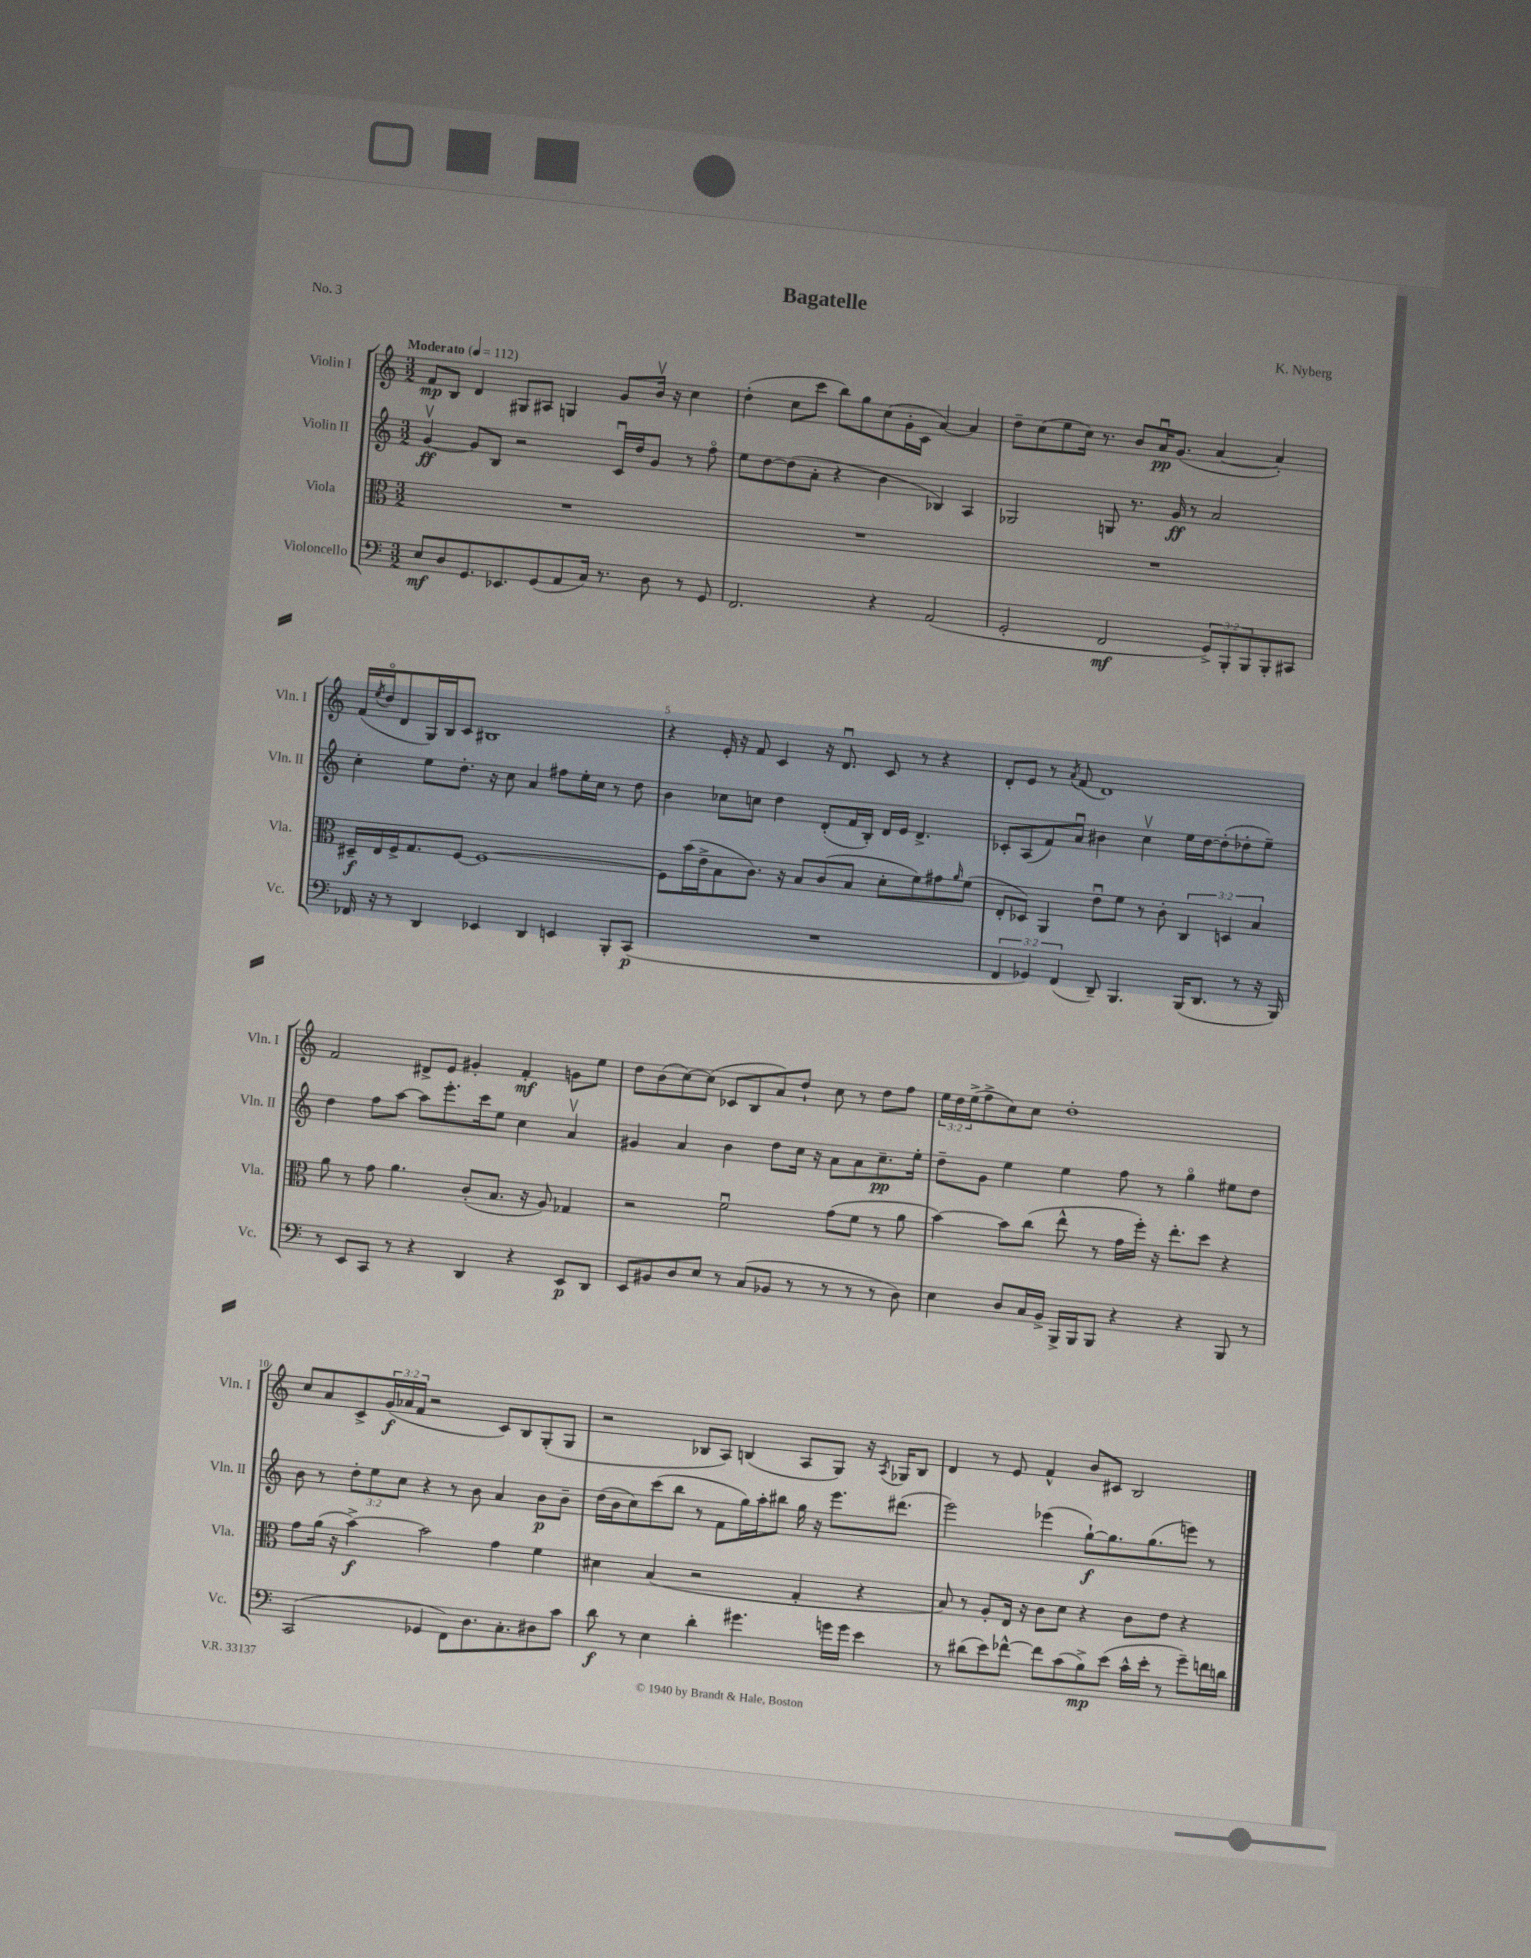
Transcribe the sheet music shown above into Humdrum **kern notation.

**kern	**kern	**kern	**kern
*staff4	*staff3	*staff2	*staff1
*clefF4	*clefC3	*clefG2	*clefG2
*k[]	*k[]	*k[]	*k[]
*M3/2	*M3/2	*M3/2	*M3/2
*MM112	*MM112	*MM112	*MM112
8E	1.r	[4gv	8f
8D	.	.	8B
8.GG	.	8g]	4d
.	.	8B	.
8.EE-	.	.	.
.	.	2r	8G#
(8GG	.	.	8A#
8AA	.	.	4G
16C)	.	.	.
8.r	.	.	.
.	.	16cu	8g
.	.	16dd	.
8D	.	8g	16bv
.	.	.	16r
8r	.	8r	4cc
8GG	.	8ffo	.
=	=	=	=
2.FF	1.r	8ee	(4dd'
.	.	[8dd	.
.	.	(8dd]	8cc
.	.	8a'	8ccc
.	.	4r	8bb)
.	.	.	8gg
4r	.	4b	(8cc
.	.	.	16g'
.	.	.	16c
(2AA	.	4B-)	[4a)
.	.	4A	4a]
=	=	=	=
2GG'	1.r	2G-	8dd~
.	.	.	(8cc
.	.	.	8ee
.	.	.	16cc)
.	.	.	8.r
2FF	.	8G	.
.	.	8.r	8b
.	.	.	16au
.	.	16g	(8.g
.	.	8r	.
12GG^)	.	2a	[4a
12BBB'	.	.	.
12BBB	.	.	.
8BBB'	.	.	4a'])
8CC#	.	.	.
=	=	=	=
16FF-	16D#~	4cc'	(16f
.	.	.	8qee
16r	16E	.	16ddo
8r	16F^	.	8d
.	8.G	.	.
4DD	.	8ee	16G)
.	.	.	16B
.	[8F	8.dd'	8c
4EE-	1F_	.	1B#
.	.	16r	.
.	.	8cc	.
4DD	.	4a	.
4EE	.	8ff#	.
.	.	16ee'	.
.	.	16cc	.
8BBB'	.	8r	.
(8CC	.	8dd	.
=	=	=	=
1.r	8F]	4b	4r
.	(16b	.	.
.	16e^	.	.
.	8B	8cc-	16e'
.	.	.	16r
.	8.c)	8cc	8f
.	.	4dd	4c
.	16r	.	.
.	8B	.	.
.	(8c	(8d'	16r
.	.	.	8.du
.	8B	16f	.
.	.	16B')	.
.	8d'	16d	8c
.	.	16e	.
.	8f)	4.d^	8r
.	8g#	.	4r
.	16qqa	.	.
.	(8f	.	.
=	=	=	=
6FF	8E'	8c-'	8d'
.	8D-)	(8A	8e
6GG-)	.	.	.
.	4AA	8f)	8r
(6FF	.	.	.
.	.	.	8qa
.	.	8au	(8f
8DD~)	8eu	4b#	1d)
4.BBB	8f	.	.
.	8r	4ccv	.
.	8c'	.	.
(16BBB	6C	16ee	.
8.DD	.	[16dd	.
.	.	(8dd']	.
.	6D	.	.
8r	.	8dd-'	.
.	6B	.	.
16r	.	8ee~)	.
16BBB)	.	.	.
=	=	=	=
8r	8a	4dd	2f
8EE	8r	.	.
8CC	8g	8ff	.
8r	4.a	[8aa	.
4r	.	8aa]	8d#^
.	.	8.eee'	8e
4DD	(8c'	.	4g#'
.	.	16ccc	.
.	8.B	8ee	.
4r	.	4cc	4f'
.	16r	.	.
.	8A)	.	.
8EE	4G-	4av	8g
8DD	.	.	8ee
=	=	=	=
8EE	2r	4g#	8dd
8BB#	.	.	(8b
8D	.	4a	[8cc)
8E	.	.	(8cc]
8r	2fu	4b	8c-
(8C	.	.	8B
8BB-	.	8dd	8a)
8r	.	16cc	8dd`
.	.	16r	.
8r	(8g	8a	8cc
8r	8f	8a	8r
8r	8r	8.cc~	8dd
8D)	8a	.	8ff
.	.	16ee'	.
=	=	=	=
4E	[4b)	8dd~	24ee
.	.	.	24dd
.	.	.	(24ee^
.	.	8g	8ff^
8D	8b]	4ee	8cc)
16C	(8cc	.	8cc
16BB^	.	.	.
16BBB^	8ee^^	4ee	1dd'
16BBB	.	.	.
8BBB	8r	.	.
4r	16g	8ff	.
.	16ff')	.	.
.	16r	8r	.
.	8.ee'	.	.
4r	.	4ggo	.
.	8dd	.	.
8BBB	4r	8ee#	.
8r	.	8dd	.
=	=	=	=
(2CC	8g	8b	8cc
.	(16a	8r	8a
.	16r	.	.
.	[4b^)	12dd'	8c^
.	.	12ee	.
.	.	.	(24g
.	.	12cc	24a-
.	.	.	24f
4GG-	2b]	4r	2r
8FF)	.	8r	.
8.D	.	8b	.
.	4g	4a	8c)
8.C'	.	.	.
.	.	.	8B
8D#	4f	8b	(8G'
8c	.	8b~	8G
=	=	=	=
8d	4d#	(16dd	2r
.	.	16b	.
8r	.	8cc)	.
4E	(4B	(8ccc	.
.	.	8bb	.
4d'	2r	8r	8B-
.	.	8f	8A)
4.g#	.	16gg)	(4B
.	.	16aa'	.
.	.	8bb#	.
.	4G'	16gg	8A
.	.	16r	.
16g	.	8.eee	8G)
16g	.	.	.
4e	4r	.	16r
.	.	.	8qA
.	.	(8.ddd#	16G-
.	.	.	8B
=	=	=	=
8r	8B)	2eee)	4d
(8d#	8r	.	.
8e)	8A'	.	8r
[8f-^^	16E	.	8e
.	16r	.	.
8f-]	8c	(4eee-	4f^^
(8c	8d	.	.
8B^)	4r	[8gg`)	8b
(8e	.	8.gg]	8c#
16c^^	8c	.	2B
16e'	.	(8.gg	.
8r	8e	.	.
8g~)	4r	8eee)	.
16f	.	8r	.
16d	.	.	.
==	==	==	==
*-	*-	*-	*-
